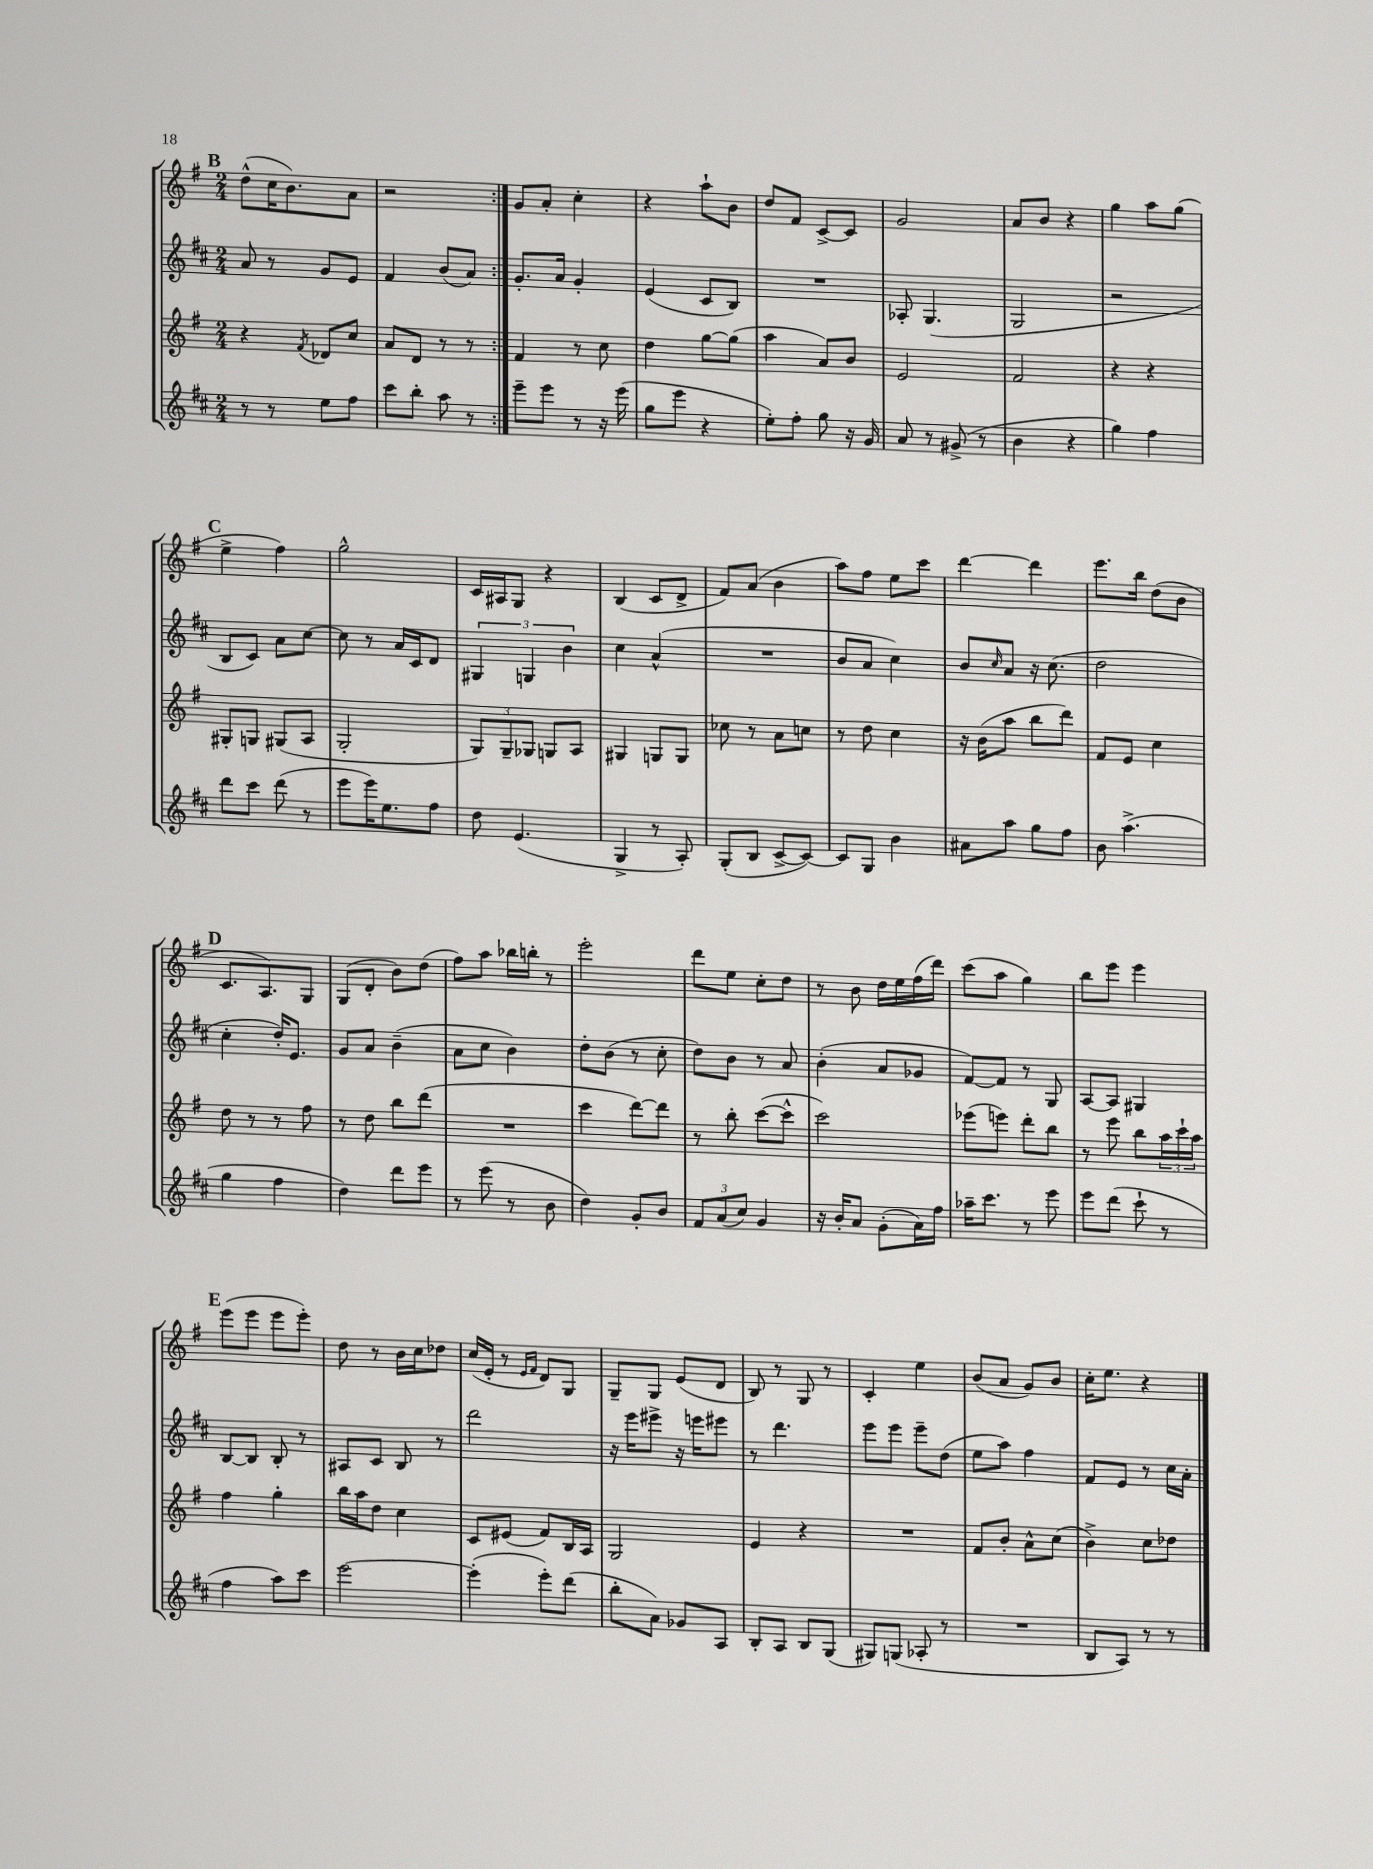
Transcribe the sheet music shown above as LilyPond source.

<<
\new StaffGroup <<
\new Staff = "s0" {
    \clef treble \key g \major \numericTimeSignature \time 2/4
    \repeat volta 2 { \mark \markup { \bold "B" } d''8-^( c''16 b'8.) a'8 |
    r2 | }
    g'8 a'8-. c''4-. |
    r4 a''8-! b'8 |
    d''8 fis'8 c'8~-> c'8 |
    g'2 |
    a'8 b'8 r4 |
    g''4 a''8 g''8( |
    \mark \markup { \bold "C" } e''4-> fis''4) |
    g''2-^ |
    c'16 ais16 g8 r4 |
    b4( c'8 d'8-> |
    fis'8) a'8( b'4 |
    a''8) fis''8 e''8 c'''8 |
    d'''4~ d'''4 |
    e'''8. b''16 d''8( b'8 |
    \mark \markup { \bold "D" } c'8. a8.) g8 |
    g8( d'8-. b'8) d''8( |
    fis''8) a''8 bes''16 b''16-. r8 |
    e'''2-. |
    d'''8 e''8 c''8-. d''8 |
    r8 b'8 d''16 e''16 fis''16( d'''16) |
    c'''8( a''8 g''4) |
    b''8 e'''8 e'''4 |
    \mark \markup { \bold "E" } e'''8( e'''8 e'''8 e'''8-.) |
    d''8 r8 b'16 c''16 des''8 |
    c''16( e'16-. r8 \grace { e'16 fis'16 } d'8) g8 |
    g8-- g8 e'8( d'8 |
    b8) r8 g8 r8 |
    c'4-. e''4 |
    b'8( a'8 g'8) b'8 |
    c''16-. e''8. r4 \bar "|." |
}
\new Staff = "s1" {
    \clef treble \key d \major \numericTimeSignature \time 2/4
    \repeat volta 2 { \mark \markup { \bold "B" } a'8 r8 g'8 e'8 |
    fis'4 b'8( a'8) | }
    g'8.-. a'16 g'4-. |
    e'4( cis'8 b8) |
    R2 |
    aes8-. g4.( |
    g2 |
    r2 |
    \mark \markup { \bold "C" } b8 cis'8) a'8 cis''8~ |
    cis''8 r8 a'16 cis'16 d'8 |
    \tuplet 3/2 { gis4 g4 b'4 } |
    cis''4 a'4-^( |
    R2 |
    b'8 a'8 cis''4) |
    b'8 \grace { cis''16 } a'8 r16 cis''8.( |
    d''2 |
    \mark \markup { \bold "D" } cis''4-. d''16-.) e'8. |
    g'8 a'8 b'4--( |
    a'8 cis''8 b'4) |
    d''8-. b'8( r8 cis''8-. |
    d''8) b'8 r8 a'8 |
    b'4-.( a'8 ges'8 |
    fis'8~) fis'8 r8 g8 |
    a8~ a8 gis4 |
    \mark \markup { \bold "E" } b8~ b8 b8-. r8 |
    ais8 cis'8 b8 r8 |
    d'''2 |
    r16 e'''16 eis'''8-> r16 e'''16 eis'''8 |
    r8 d'''4. |
    e'''8 e'''8 e'''8-- d''8( |
    e''8 a''8) fis''4 |
    fis'8 e'8 r8 cis''16 a'16-. \bar "|." |
}
\new Staff = "s2" {
    \clef treble \key g \major \numericTimeSignature \time 2/4
    \repeat volta 2 { \mark \markup { \bold "B" } r4 \acciaccatura { fis'8 } des'8 c''8 |
    a'8 d'8 r8 r8 | }
    fis'4 r8 c''8 |
    d''4 g''8~ g''8( |
    a''4 a'8) b'8 |
    e'2 |
    fis'2 |
    r4 r4 |
    \mark \markup { \bold "C" } gis8-. g8 gis8( a8 |
    g2-. |
    \tuplet 3/2 { g8) g8-- ges8 } g8 a8 |
    gis4 g8 g8 |
    ces''8 r8 a'8 c''8 |
    r8 d''8 c''4 |
    r16 b'16( a''8 b''8 d'''8) |
    fis'8 e'8 c''4 |
    \mark \markup { \bold "D" } d''8 r8 r8 fis''8 |
    r8 d''8 b''8 d'''8( |
    R2 |
    c'''4 d'''8~) d'''8 |
    r8 b''8-. c'''8~( c'''8-^ |
    c'''2) |
    ees'''8( e'''8) d'''8-. b''8 |
    r8 e'''8 b''8 \tuplet 3/2 { a''16 c'''16-! a''16 } |
    \mark \markup { \bold "E" } fis''4 g''4-. |
    b''16 a''16 d''8 c''4 |
    c'8 eis'8( fis'8) b16 a16 |
    g2 |
    e'4 r4 |
    R2 |
    fis'8 b'8-. a'8-^ c''8( |
    b'4->) c''8 des''8 \bar "|." |
}
\new Staff = "s3" {
    \clef treble \key d \major \numericTimeSignature \time 2/4
    \repeat volta 2 { \mark \markup { \bold "B" } r8 r8 e''8 fis''8 |
    cis'''8 b''8-. a''8 r8 | }
    e'''8-- e'''8 r8 r16 e'''16( |
    g''8 e'''8 r4 |
    e''8-.) fis''8-. g''8 r16 g'16 |
    a'8 r8 gis'8->( r8 |
    b'4 r4 |
    g''4) fis''4 |
    \mark \markup { \bold "C" } d'''8 cis'''8 d'''8( r8 |
    e'''8 e'''16) e''8. fis''8 |
    d''8 e'4.( |
    g4-> r8 a8-.) |
    g8-.( b8 cis'8~-> cis'8~) |
    cis'8 g8 b'4 |
    ais'8 a''8 g''8 fis''8 |
    b'8 a''4.->( |
    \mark \markup { \bold "D" } g''4 fis''4 |
    d''4) d'''8 e'''8 |
    r8 e'''8( r8 b'8 |
    d''4) g'8-. b'8 |
    \tuplet 3/2 { fis'8 a'8( cis''8) } g'4 |
    r16 b'16-. a'8 g'8-.( a'16) fis''16 |
    aes''16-- cis'''8. r8 e'''8 |
    e'''8 d'''8( cis'''8-! r8 |
    \mark \markup { \bold "E" } fis''4 a''8) cis'''8 |
    e'''2~ |
    e'''4-.( e'''8-.) d'''8( |
    b''8-. a'8) ges'8 a8 |
    b8-. a8 b8 g8( |
    gis8) g8( aes8-. r8 |
    R2 |
    b8 a8) r8 r8 \bar "|." |
}
>>
>>
\layout { \context { \Score \remove "Bar_number_engraver" } }
